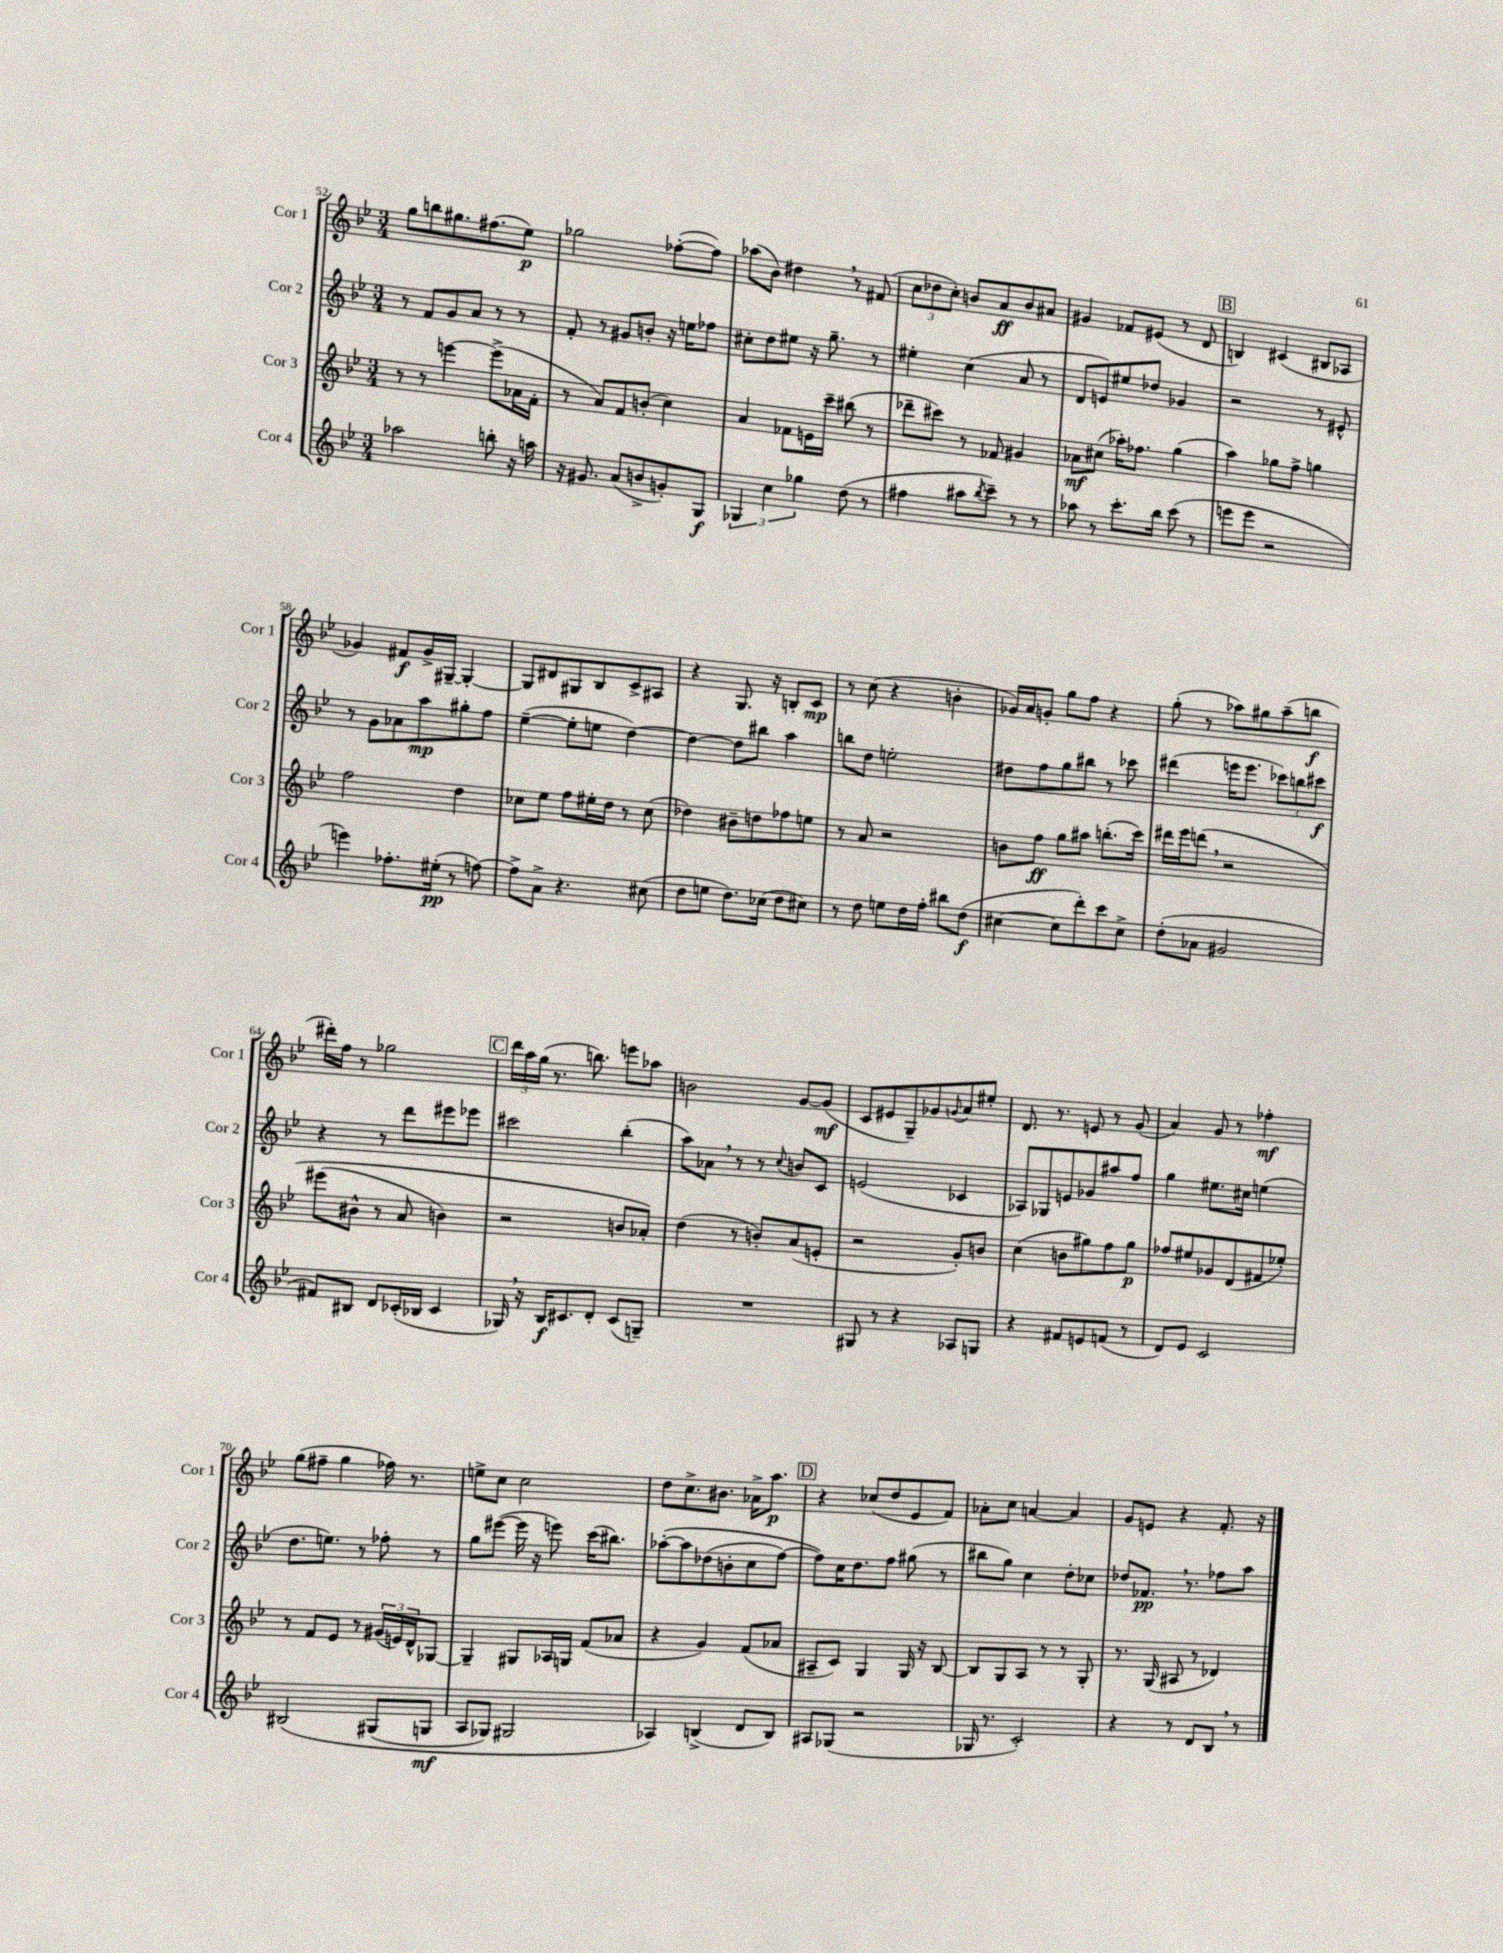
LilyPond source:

<<
\new StaffGroup <<
\new Staff = "s0" \with { instrumentName = "Cor 1" shortInstrumentName = "Cor 1" } {
    \clef treble \key bes \major \numericTimeSignature \time 3/4
    g''8 b''8 gis''8. fis''8.( ees''8\p) |
    ges''2 fes''8~-.( fes''8) |
    aes''8( bes'8) dis''4 \breathe r8 fis'8( |
    \tuplet 3/2 { c''8 des''8 c''8-.) } b'8 a'8\ff b'8 ais'8 |
    gis'4 fes'8 eis'8( r8 d'8 |
    \mark \markup { \box "B" } b4) cis'4( bis8 aes8 |
    ges'4) fis'8\f ges'16-> gis16~-- gis4~-. |
    gis8 dis'8 gis8 bes8 c'8-> ais8 |
    r4 g8. r16 b8-. c'8\mp |
    r8 c''8( r4 b'4-. |
    ges'16) a'16 g'8-. g''8 f''8 r4 |
    g''8-.( r8 aes''8) gis''8 aes''8--( b''8\f |
    dis'''16-.) f''16 r8 ges''2 |
    \mark \markup { \box "C" } \tuplet 3/2 { d'''16 a''16 g''16( } r8. b''8.) e'''8 aes''8 |
    b'2 g'8~ g'8\mf( |
    c'8 eis'8 g8--) ges'8 \appoggiatura { g'8 } a'8 eis''8-. |
    d'8. r8. e'8 r8 g'8( |
    a'4) g'8 r8 fes''4-.\mf |
    g''8( fis''8-- g''4 fes''16) r8. |
    e''8-> c''8 c''2 |
    d''8 c''8.-> bis'8. aes'16-> a''8.\p |
    \mark \markup { \box "D" } r4 ces''8( d''8 ees'8 f'8) |
    aes'8-. c''8 a'4~ a'4 |
    g'8 e'8 r4 f'8.-. r16 \bar "|." |
}
\new Staff = "s1" \with { instrumentName = "Cor 2" shortInstrumentName = "Cor 2" } {
    \clef treble \key bes \major \numericTimeSignature \time 3/4
    r8 f'8 g'8 a'8 r8 r8 |
    f'8-. r8 gis'8 b'8-. r16 e''16 fes''8 |
    cis''8-. d''8 eis''8 r16 g''8.-- r8 |
    eis''4-. c''4( a'8 r8 |
    d'8 e'8) eis''8 des''8 ges'4 |
    \mark \markup { \box "B" } r2 r8 eis'8-^ |
    r8 g'8 aes'8 a''8\mp gis''8-. f''8 |
    ees''4~--( ees''8-. e''8 d''4~) |
    d''4~ d''8 bis''8 a''4 |
    b''8 d''8 e''2-. |
    dis''8 f''8 g''8 bis''8 r8 ces'''8 |
    dis'''4( e'''16 e'''8. \tuplet 3/2 { ces'''8) b''8 cis'''8\f } |
    r4 r8 d'''8 eis'''8 ees'''8 |
    \mark \markup { \box "C" } cis'''2 bes''4-.( |
    a''8) aes'8 \breathe r8 r8 \appoggiatura { c''8 } b'8 c'8 |
    e'2( ces'4 |
    aes8) ges8 e'8 ges'8 ais''8 f''8 |
    g''4 eis''8. cis''16 e''4( |
    d''8. e''8.) r8 fes''8-. r8 |
    g''8 eis'''8~( eis'''16 r16 e'''8) c'''16( bis''8.) |
    aes''8~-.\( aes''8 des''8( b'8-. c''8 f''8~) |
    \mark \markup { \box "D" } f''8\) c''16 d''8. f''8 gis''8( r8 |
    bis''8 g''8) c''4 d''8-. ces''8 |
    des''8 fes'8.\pp \breathe r8. fes''8 a''8 \bar "|." |
}
\new Staff = "s2" \with { instrumentName = "Cor 3" shortInstrumentName = "Cor 3" } {
    \clef treble \key bes \major \numericTimeSignature \time 3/4
    r8 r8 e'''4~ e'''8->( aes'16 f'16-. |
    r8 a'8) f'8 b'8-.( c''4) |
    a'4 fes'8 e'16 c'''16-- bis''8( r8 |
    des'''8-- cis'''8) r8 fes'8 gis'4 |
    aes'8\mf cis''8( aes''16-.) fes''8. g''4( |
    \mark \markup { \box "B" } a''4) ges''8 f''8-> g''4 |
    f''2 d''4 |
    ces''8 ees''8 f''8 eis''16-. d''16 r8 ces''8( |
    des''4) bis'8-- d''8 fes''8 e''8 |
    r8 a'8 r2 |
    b'8 f''8\ff g''8 ais''8 b''8.-.( c'''16) |
    dis'''16 ees'''16 d'''8\( \breathe r2 |
    eis'''8( bis'8-^ r8 a'8 b'4) |
    \mark \markup { \box "C" } r2 b'8 aes'8-.\) |
    d''4( r8 b'8-.) a'8( e'8-. |
    r2 g'8-.) b'8 |
    c''4( b'8 gis''8) f''8 gis''8\p |
    fes''8 eis''8 ges'8 d'8( fis'8 ees''8-.) |
    r8 f'8 ees'8 r8 \tuplet 3/2 { gis'16( e'16) d'16-^ } ges8~ |
    ges4-- gis8 aes16 g16 f'8( aes'8 |
    r4 g'4) f'8( aes'8 |
    \mark \markup { \box "D" } ais8-- c'8) g4 g16 r16 bes8~ |
    bes8 g8 a8 r8 r8 g8-. |
    r8. g16( ais8 r8 des'4) \bar "|." |
}
\new Staff = "s3" \with { instrumentName = "Cor 4" shortInstrumentName = "Cor 4" } {
    \clef treble \key bes \major \numericTimeSignature \time 3/4
    aes''2 b''8-. r16 a''16 |
    r16 gis'8. a'8( b'8-> g'8-.) g8\f |
    \tuplet 3/2 { ges4 c''4 ges''4 } d''8( r8 |
    fis''4 ais''8 \acciaccatura { bes''8 } c'''8--) r8 r8 |
    aes''8 r8 c'''8.-. bes''16 c'''8( r8 |
    \mark \markup { \box "B" } e'''8 e'''8 r2 |
    e'''4) fes''8.-. eis''16-.\pp( r8 f''8~) |
    f''8-> a'8-> r4. cis''8( |
    d''8 e''8 d''8.) ces''16( d''8 cis''8) |
    r8 d''8 e''8 d''16 f''16-. bis''8 d''8\f( |
    cis''4~ cis''8 d'''8-.) c'''8 cis''8-> |
    d''8-.( aes'8 gis'2 |
    fis'8) bis8 d'8 ces'16-.( bes16 ces'4 |
    \mark \markup { \box "C" } ges16) \breathe r16 bes16\f cis'8. d'8-. cis'8( g8--) |
    R2. |
    gis8 r8 r4 aes8 g8 |
    r4 fis'8 e'8 f'8( r8 |
    d'8) ees'8 c'2 |
    bis2\( gis8( g8\mf |
    a8 ges8) gis2 |
    aes4\) b4->( d'8 b8) |
    \mark \markup { \box "D" } ais8 ges8( r2 |
    ges16 r8. c'2-.) |
    r4 r8 d'8 bes8 \breathe r8 \bar "|." |
}
>>
>>
\layout { \context { \Score currentBarNumber = #52 } }
